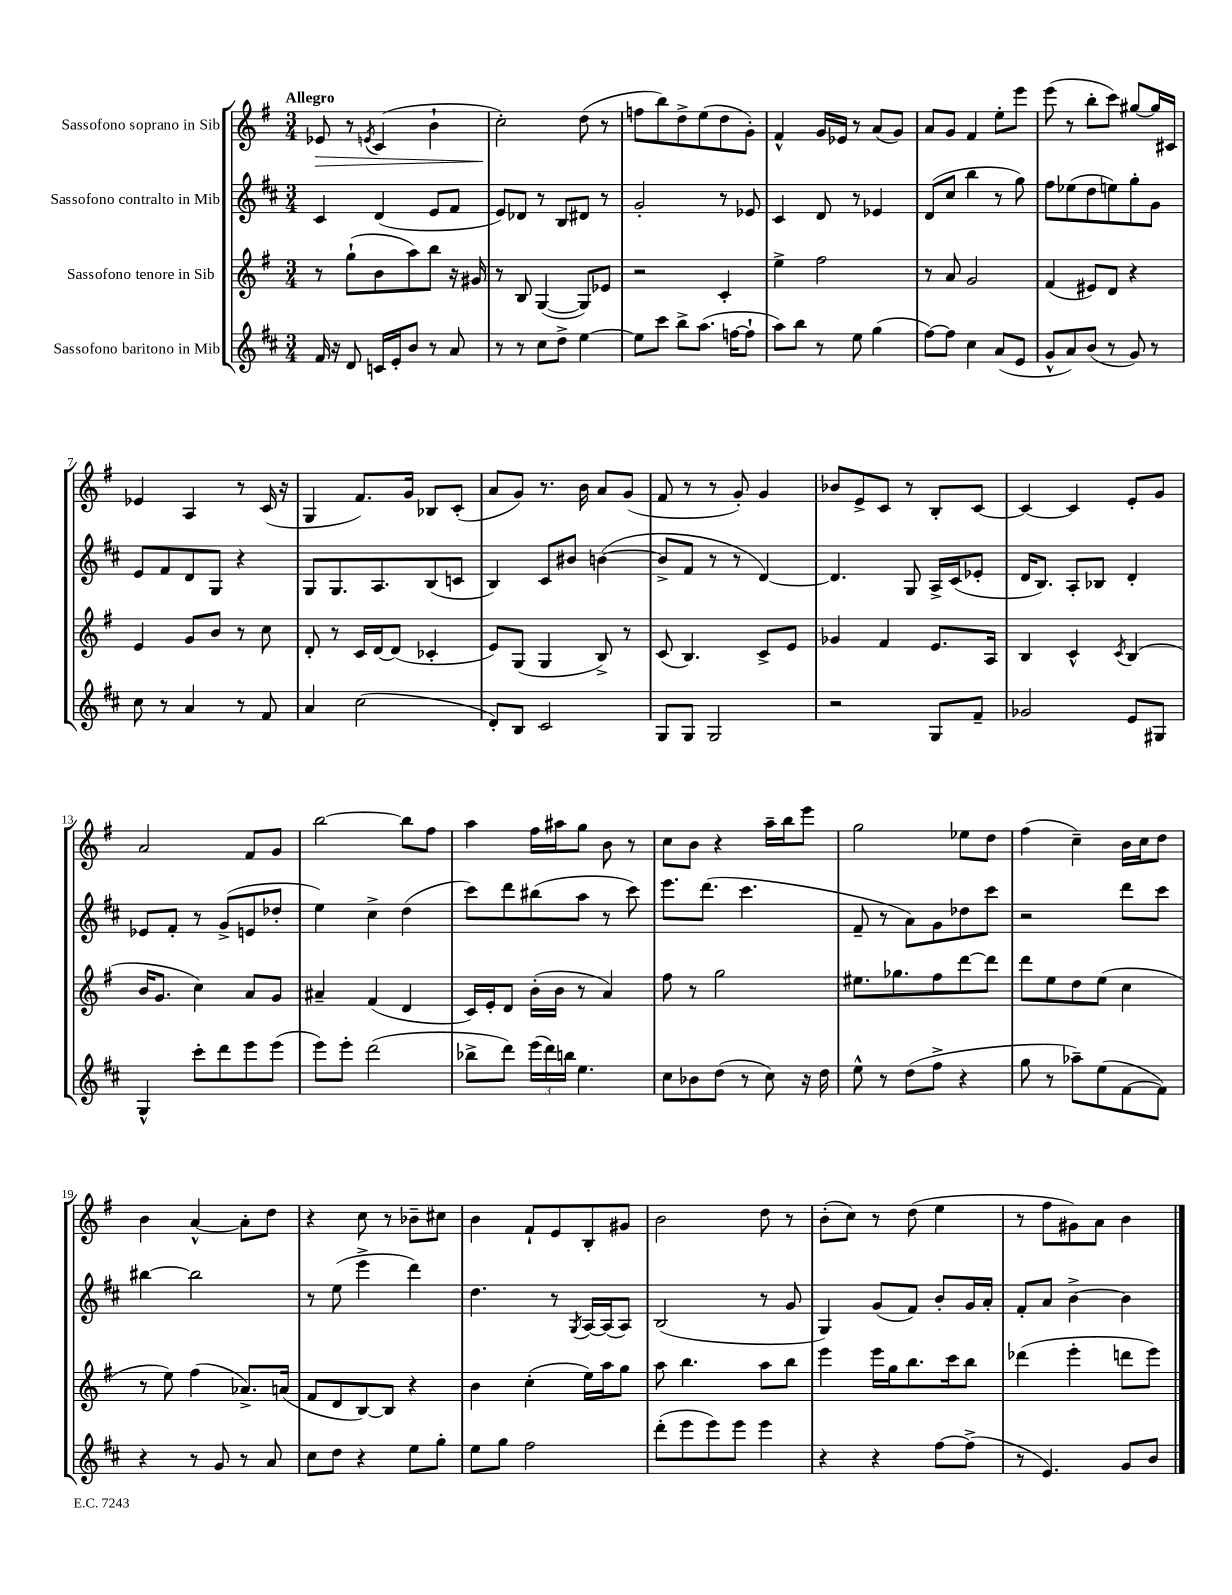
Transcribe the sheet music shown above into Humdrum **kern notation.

**kern	**kern	**kern	**kern
*staff4	*staff3	*staff2	*staff1
*clefG2	*clefG2	*clefG2	*clefG2
*k[f#c#]	*k[f#]	*k[f#c#]	*k[f#]
*M3/4	*M3/4	*M3/4	*M3/4
16f#/	8r	4c#/	8e-/
16r	.	.	.
8d/	(8gg`\L	.	8r
.	.	.	8qe/
16c/LL	8b\	(4d/	(4c/
16e'/J	.	.	.
8b/J	8aa\)	.	.
8r	8bb\J	8e/L	4b`\
8a/	16r	8f#/J	.
.	16g#/	.	.
=	=	=	=
8r	8r	8e/L)	2cc'\)
8r	8B/	8d-/J	.
8cc#\L	([4G/	8r	.
8dd^\J	.	8B/L	.
[4ee\	8G/]L)	8d#/J	(8dd\
.	8e-/J	8r	8r
=	=	=	=
8ee\]L	2r	2g'/	8ff\L
8ccc#\J	.	.	8bb\)
8bb^\L	.	.	8dd^\
(8.aa\J	.	.	(8ee\
.	4c'/	8r	8dd\
[16ff\LK	.	.	.
8ff`\]J	.	8e-/	8g'\J)
=	=	=	=
8aa\L)	4ee^\	4c#/	4f#^^/
8bb\J	.	.	.
8r	2ff#\	8d/	16g/LL
.	.	.	16e-/JJ
8ee\	.	8r	8r
(4gg\	.	4e-/	(8a/L
.	.	.	8g/J)
=	=	=	=
[8ff#\L)	8r	(8d/L	8a/L
8ff#\]J	8a/	8cc#/J	8g/J
4cc#\	2g/	4bb\	4f#/
(8a/L	.	8r	8ee'\L
8e/J	.	8gg\)	8eee\J
=	=	=	=
8g^^/L	(4f#/	8ff#\L	(8eee\
8a/)	.	(8ee-\	8r
(8b/J	8e#/L)	8dd\	8bb'\L
8r	8d/J	8ee\)	8ccc\J)
8g/)	4r	8gg'\	[8gg#/L
8r	.	8g\J	16gg#/]L
.	.	.	16c#/JJ
=	=	=	=
8cc#\	4e/	8e/L	4e-/
8r	.	8f#/	.
4a/	8g/L	8d/	4A/
.	8b/J	8G/J	.
8r	8r	4r	8r
8f#/	8cc\	.	(16c/
.	.	.	16r
=	=	=	=
4a/	8d'/	8G/L	4G/
.	8r	8.G/	.
(2cc#\	16c/LL	.	8.f#/L)
.	[16d/J	8.A/	.
.	(8d/]J	.	.
.	.	.	16g/Jk
.	4c-'/	(8B/	8B-/L
.	.	8c/J	(8c'/J
=	=	=	=
8d'/L)	8e/L)	4B/)	8a/L
8B/J	(8G/J	.	8g/J)
2c#/	4G/	8c#/L	8.r
.	.	8b#/J	.
.	.	.	16b\
.	8B^/)	([4b\	8a/L
.	8r	.	(8g/J
=	=	=	=
8G/L	(8c/	8b^/]L	8f#/
8G/J	4.B/)	8f#/J	8r
2G/	.	8r	8r
.	.	8r	8g'/)
.	8c^/L	[4d/)	4g/
.	8e/J	.	.
=	=	=	=
2r	4g-/	4.d/]	8b-/L
.	.	.	8e^/
.	4f#/	.	8c/J
.	.	8G/	8r
8G/L	8.e/L	16A^/LL	8B'/L
.	.	(16c#/J	.
8f#~/J	.	8e-'/J	[8c/J
.	16A/Jk	.	.
=	=	=	=
2g-/	4B/	16d/LK	4c/_
.	.	8.B/J)	.
.	4c^^/	8A'/L	4c/]
.	.	8B-/J	.
.	8qc/	.	.
8e/L	(4B/	4d'/	8e'/L
8G#/J	.	.	8g/J
=	=	=	=
4G^^/	16b/LK	8e-/L	2a/
.	8.g/J	.	.
.	.	8f#'/J	.
8ccc#'\L	4cc\)	8r	.
8ddd\	.	(8g^/L	.
8eee\	8a/L	8e/	8f#/L
(8eee\J	8g/J	8dd-'/J	8g/J
=	=	=	=
8eee\L)	4a#~/	4ee\)	[2bb\
8eee'\J	.	.	.
(2ddd\	(4f#/	4cc#^\	.
.	4d/	(4dd\	8bb\]L
.	.	.	8ff#\J
=	=	=	=
8bb-^\L	16c/LL)	8ccc#\L)	4aa\
.	16e'/J	.	.
8ddd\J)	8d/J	8ddd\	.
(24eee\LL	(16b'\LL	(8bb#\	16ff#\LL
24ddd\)	.	.	.
.	16b\JJ	.	16aa#\J
24bb\JJ	.	.	.
4.ee\	8r	8aa\J	8gg\J
.	4a/)	8r	8b\
.	.	8ccc#\)	8r
=	=	=	=
8cc#\L	8ff#\	8.eee\L	8cc\L
8b-\	8r	.	8b\J
.	.	(8.ddd\J	.
(8dd\J	2gg\	.	4r
8r	.	4.ccc#\	.
8cc#\)	.	.	16aa~\LL
.	.	.	16bb\J
16r	.	.	8eee\J
16dd\	.	.	.
=	=	=	=
8ee^^\	8.ee#\L	8f#~/	2gg\
8r	.	8r	.
.	8.gg-\	.	.
(8dd\L	.	8a\L)	.
8ff#^\J	8ff#\	8g\	.
4r	[8ddd\	8dd-\	8ee-\L
.	8ddd\]J	8ccc#\J	8dd\J
=	=	=	=
8gg\	8ddd\L	2r	(4ff#\
8r	8ee\	.	.
8aa-~\L)	8dd\	.	4cc~\)
(8ee\	(8ee\J	.	.
[8f#\	4cc\	8ddd\L	16b\LL
.	.	.	16cc\J
8f#\]J)	.	8ccc#\J	8dd\J
=	=	=	=
4r	8r	[4bb#\	4b\
.	8ee\)	.	.
8r	(4ff#\	2bb#\]	[4a^^/
8g/	.	.	.
8r	8.a-^/L)	.	8a'\]L
8a/	.	.	8dd\J
.	(16a/Jk	.	.
=	=	=	=
8cc#\L	8f#/L	8r	4r
8dd\J	8d/	(8ee\	.
4r	[8B/)	4eee^\	8cc\
.	8B/]J	.	8r
8ee\L	4r	4ddd\)	8b-~\L
8gg'\J	.	.	8cc#\J
=	=	=	=
8ee\L	4b\	4.dd\	4b\
8gg\J	.	.	.
2ff#\	(4cc'\	.	8f#`/L
.	.	8r	8e/
.	.	8qG/	.
.	16ee\LL)	[16A/LL	8B'/
.	16aa\J	(16A/]J	.
.	8gg\J	8A/J)	8g#/J
=	=	=	=
(8ddd'\L	8aa\	(2B/	2b\
8eee\	4.bb\	.	.
8eee\)	.	.	.
8eee\J	.	.	.
4eee\	8aa\L	8r	8dd\
.	8bb\J	8g/	8r
=	=	=	=
4r	4eee\	4G/)	(8b'\L
.	.	.	8cc\J)
4r	16eee\LL	(8g/L	8r
.	16gg\J	.	.
.	8.bb\	8f#/J)	(8dd\
[8ff#\L	.	8b'/L	4ee\
.	16ccc\k	.	.
(8ff#^\]J	8bb\J	16g/L	.
.	.	16a'/JJ	.
=	=	=	=
8r	(4ddd-\	8f#'/L	8r
4.e/)	.	8a/J	8ff#\L
.	4eee'\	[4b^\	8g#\)
.	.	.	8a\J
8g/L	8ddd\L	4b\]	4b\
8b/J	8eee\J)	.	.
==	==	==	==
*-	*-	*-	*-
